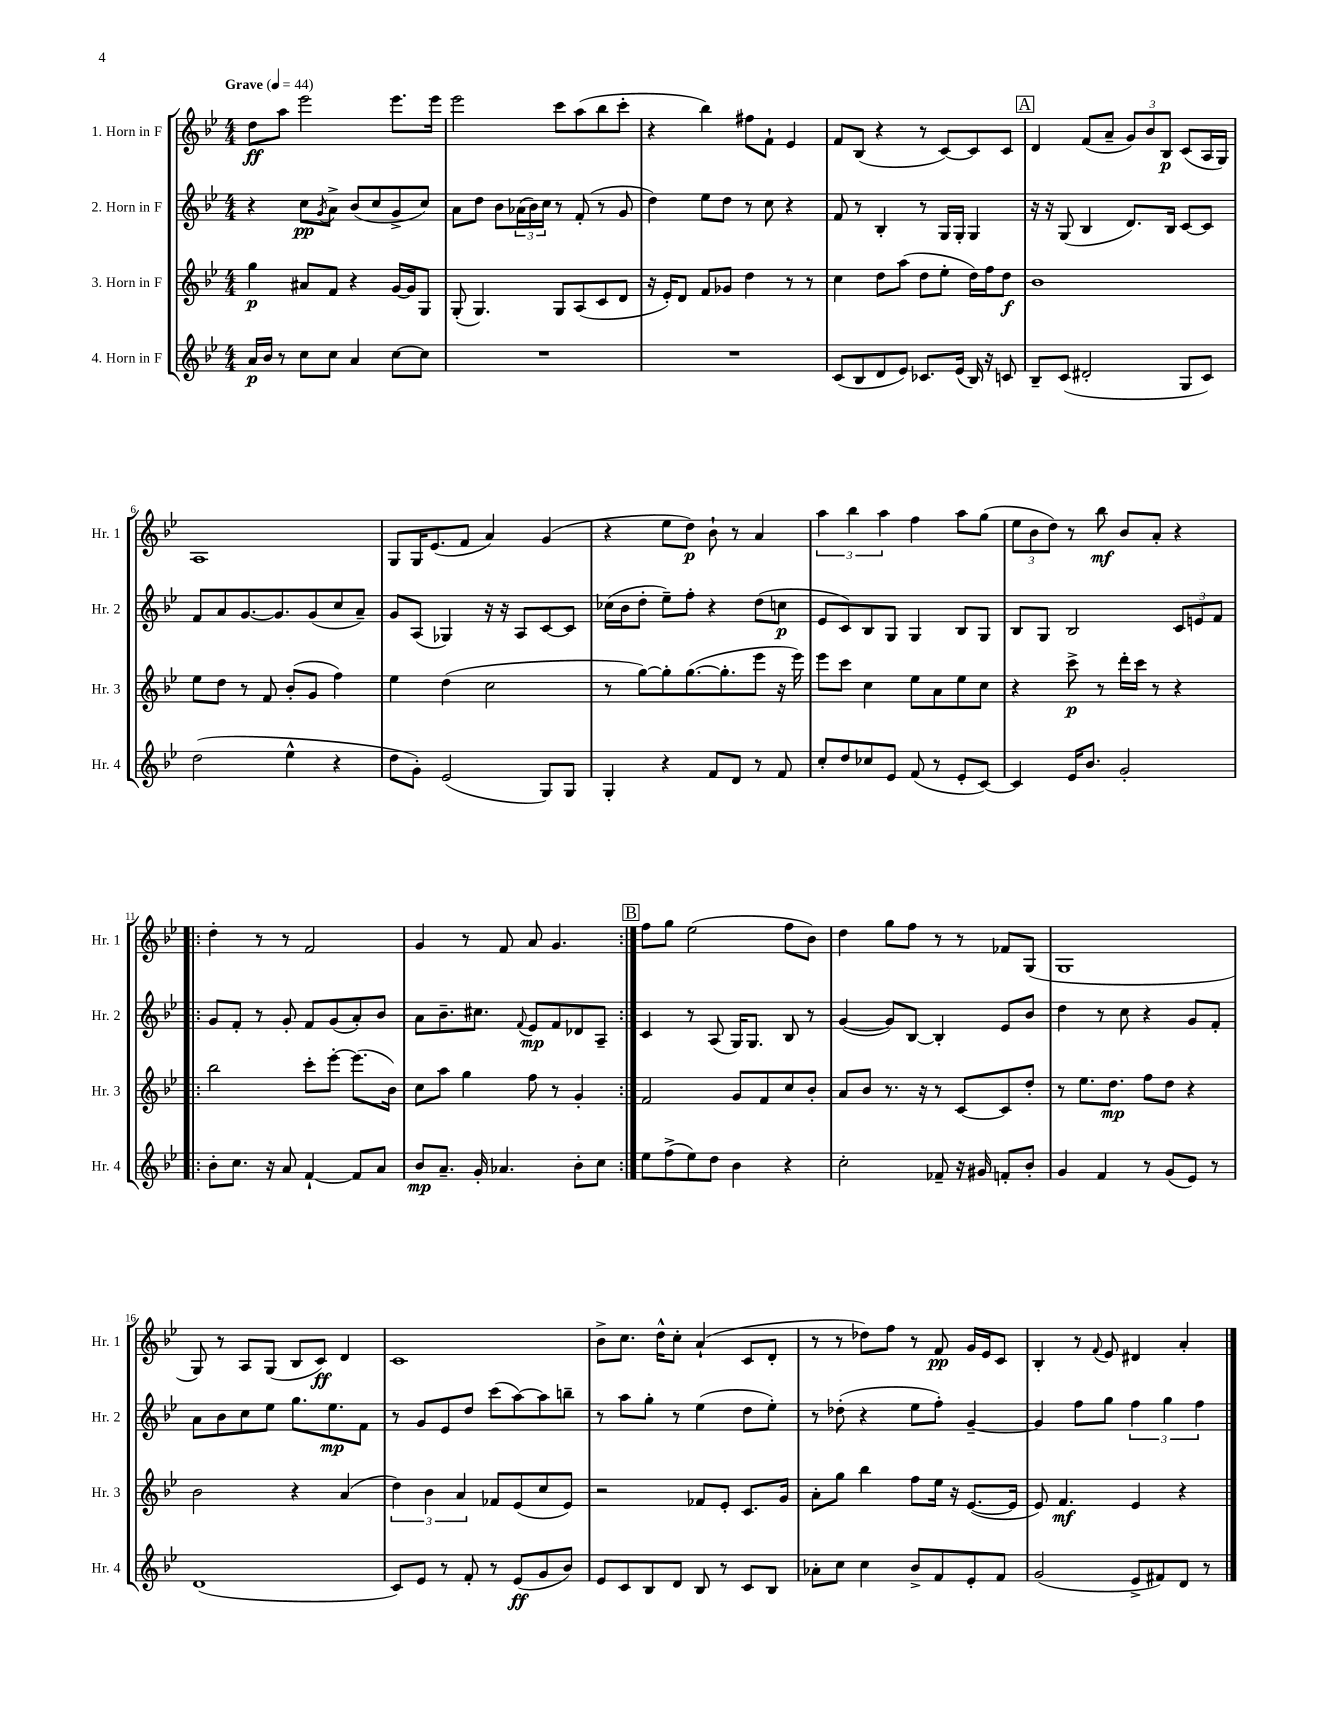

**kern	**kern	**kern	**kern
*staff4	*staff3	*staff2	*staff1
*clefG2	*clefG2	*clefG2	*clefG2
*k[b-e-]	*k[b-e-]	*k[b-e-]	*k[b-e-]
*M4/4	*M4/4	*M4/4	*M4/4
*MM44	*MM44	*MM44	*MM44
16a/LL	4gg\	4r	8dd\L
16b-/JJ	.	.	.
8r	.	.	8aa\J
8cc\L	8a#/L	8cc\L	2eee-\
.	.	8qg/	.
8cc\J	8f/J	8a^\J	.
4a/	4r	(8b-/L	.
.	.	8cc/	.
[8cc\L	[16g/LL	8g^/	8.eee-\L
.	16g/]J	.	.
8cc\]J	8G/J	8cc/J)	.
.	.	.	16eee-\Jk
=	=	=	=
1r	(8G'/	8a\L	2eee-\
.	4.G/)	8dd\J	.
.	.	8b-\L	.
.	.	(24a-\L	.
.	.	24b-\)	.
.	.	24cc\JJ	.
.	8G/L	8r	8ccc\L
.	(8A/	(8f'/	(8aa\
.	8c/	8r	8bb-\
.	8d/J	8g/	8ccc'\J
=	=	=	=
1r	16r	4dd\)	4r
.	16e-'/LK)	.	.
.	8d/J	.	.
.	8f/L	8ee-\L	4bb-\)
.	8g-/J	8dd\J	.
.	4dd\	8r	8ff#\L
.	.	8cc\	8f`\J
.	8r	4r	4e-/
.	8r	.	.
=	=	=	=
(8c/L	4cc\	8f/	8f/L
8B-/	.	8r	(8B-/J
8d/	8dd\L	4B-'/	4r
8e-/J)	(8aa\J	.	.
8.c-/L	8dd\L	8r	8r
.	8ee-'\J	16G/LL	[8c/L)
(16e-/Jk	.	16G'/JJ	.
16B-/)	16dd\LL)	4G/	8c/]
16r	16ff\J	.	.
8c/	8dd\J	.	8c/J
=	=	=	=
8B-~/L	1b-	16r	4d/
.	.	16r	.
(8c/J	.	(8G/	.
2d#'/	.	4B-/	(8f/L
.	.	.	8a~/J
.	.	8.d/L)	12g/L)
.	.	.	12b-/
.	.	.	12B-/J
.	.	16B-/Jk	.
8G/L	.	[8c/L	(8c/L
8c/J)	.	8c/]J	16A/L
.	.	.	16G/JJ)
=	=	=	=
(2dd\	8ee-\L	8f/L	1A
.	8dd\J	8a/	.
.	8r	[8.g/	.
.	8f/	.	.
.	.	8.g/]	.
4ee-^^\	(8b-'/L	.	.
.	8g/J	(8g/	.
4r	4ff\)	8cc/	.
.	.	8a~/J)	.
=	=	=	=
8dd\L	4ee-\	8g/L	8G/L
8g'\J)	.	(8A/J	16G/K
.	.	.	(8.e-/
(2e-/	(4dd\	4G-/)	.
.	.	.	8f/J
.	2cc\	16r	4a/)
.	.	16r	.
.	.	8A/L	.
8G/L)	.	[8c/	(4g/
8G/J	.	8c/]J	.
=	=	=	=
4G'/	8r	(16cc-\LL	4r
.	.	16b-\J	.
.	[8gg\L)	8dd'\J	.
4r	8gg'\]	8ee-~\L)	8ee-\L
.	([8.gg\	8ff'\J	8dd\J)
8f/L	.	4r	8b-`\
.	8.gg'\]	.	.
8d/J	.	.	8r
8r	8eee-\J	(8dd\L	4a/
8f/	16r	8cc\J	.
.	16eee-\)	.	.
=	=	=	=
8cc'/L	8eee-\L	8e-/L	6aa\
8dd/	8ccc\J	8c/)	.
.	.	.	6bb-\
8cc-/	4cc\	8B-/	.
.	.	.	6aa\
8e-/J	.	8G/J	.
(8f/	8ee-\L	4G/	4ff\
8r	8a\	.	.
8e-'/L	8ee-\	8B-/L	8aa\L
[8c/J)	8cc\J	8G/J	(8gg\J
=	=	=	=
4c/]	4r	8B-/L	12ee-\L
.	.	.	12b-\
.	.	8G/J	.
.	.	.	12dd\J)
16e-/LK	8ccc^\	2B-/	8r
8.b-/J	.	.	.
.	8r	.	8bb-\
2g'/	16ddd'\LL	.	8b-/L
.	16ccc\JJ	.	.
.	8r	.	8a'/J
.	4r	12c/L	4r
.	.	12e/	.
.	.	12f/J	.
=!|:	=!|:	=!|:	=!|:
8b-'\L	2bb-\	8g/L	4dd'\
8.cc\J	.	8f'/J	.
.	.	8r	8r
16r	.	.	.
8a/	.	8g'/	8r
[4f`/	8ccc'\L	8f/L	2f/
.	[8eee-'\J	(8g/	.
8f/]L	(8.eee-\]L	8a'/)	.
8a/J	.	8b-/J	.
.	16b-\Jk)	.	.
=	=	=	=
8b-/L	8cc\L	8a\L	4g/
8.a~/J	8aa\J	8.b-~\	.
.	4gg\	.	8r
16g'/	.	8.cc#\J	.
4.a-/	.	.	8f/
.	.	8qqf/	.
.	8ff\	8e-/L	8a/
.	8r	8f/	4.g/
8b-'\L	4g'/	8d-/	.
8cc\J	.	8A~/J	.
=:|!	=:|!	=:|!	=:|!
8ee-\L	2f/	4c/	8ff\L
(8ff^\	.	.	8gg\J
8ee-\)	.	8r	(2ee-\
8dd\J	.	(8A/	.
4b-\	8g/L	16G/LK)	.
.	.	8.G/J	.
.	8f/	.	.
4r	8cc/	8B-/	8ff\L
.	8b-'/J	8r	8b-\J)
=	=	=	=
2cc'\	8a/L	([4g/	4dd\
.	8b-/J	.	.
.	8.r	8g/]L)	8gg\L
.	.	[8B-/J	8ff\J
.	16r	.	.
8f-~/	8r	4B-'/]	8r
16r	[8c/L	.	8r
16g#/	.	.	.
8f'/L	8c/]	8e-/L	8f-/L
8b-'/J	8dd'/J	8b-/J	(8G/J
=	=	=	=
4g/	8r	4dd\	1G
.	8.ee-\L	.	.
4f/	.	8r	.
.	8.dd\J	.	.
.	.	8cc\	.
8r	8ff\L	4r	.
(8g/L	8dd\J	.	.
8e-/J)	4r	8g/L	.
8r	.	8f'/J	.
=	=	=	=
(1d	2b-\	8a\L	8G/)
.	.	8b-\	8r
.	.	8cc\	8A/L
.	.	8ee-\J	(8G/J
.	4r	8.gg\L	8B-/L
.	.	.	8c/J)
.	.	8.ee-\	.
.	(4a/	.	4d/
.	.	8f\J	.
=	=	=	=
8c/L)	6dd\)	8r	1c
8e-/J	.	8g/L	.
.	6b-\	.	.
8r	.	8e-/	.
.	6a/	.	.
8f'/	.	8dd/J	.
8r	8f-/L	(8ccc\L	.
(8e-/L	(8e-/	[8aa\)	.
8g/	8cc/	8aa\]	.
8b-/J)	8e-/J)	8bb~\J	.
=	=	=	=
8e-/L	2r	8r	8b-^\L
8c/	.	8aa\L	8.cc\J
8B-/	.	8gg'\J	.
.	.	.	16dd^^\LK
8d/J	.	8r	8cc'\J
8B-/	8f-/L	(4ee-\	(4a`/
8r	8e-'/J	.	.
8c/L	8.c/L	8dd\L	8c/L
8B-/J	.	8ee-'\J)	8d'/J
.	16g/Jk	.	.
=	=	=	=
8a-'\L	8a'\L	8r	8r
8cc\J	8gg\J	(8dd-'\	8r
4cc\	4bb-\	4r	8dd-\L)
.	.	.	8ff\J
8b-^/L	8ff\L	8ee-\L	8r
8f/	16ee-\Jk	8ff'\J)	8f/
.	16r	.	.
8e-'/	([8.e-/L	[4g~/	16g/LL
.	.	.	16e-/J
8f/J	.	.	8c/J
.	16e-/]Jk	.	.
=	=	=	=
(2g/	8e-/)	4g/]	4B-'/
.	4.f/	.	.
.	.	8ff\L	8r
.	.	.	8qqf/
.	.	8gg\J	8e-/
8e-^/L	4e-/	6ff\	4d#/
8f#/)	.	.	.
.	.	6gg\	.
8d/J	4r	.	4a'/
.	.	6ff\	.
8r	.	.	.
==	==	==	==
*-	*-	*-	*-
